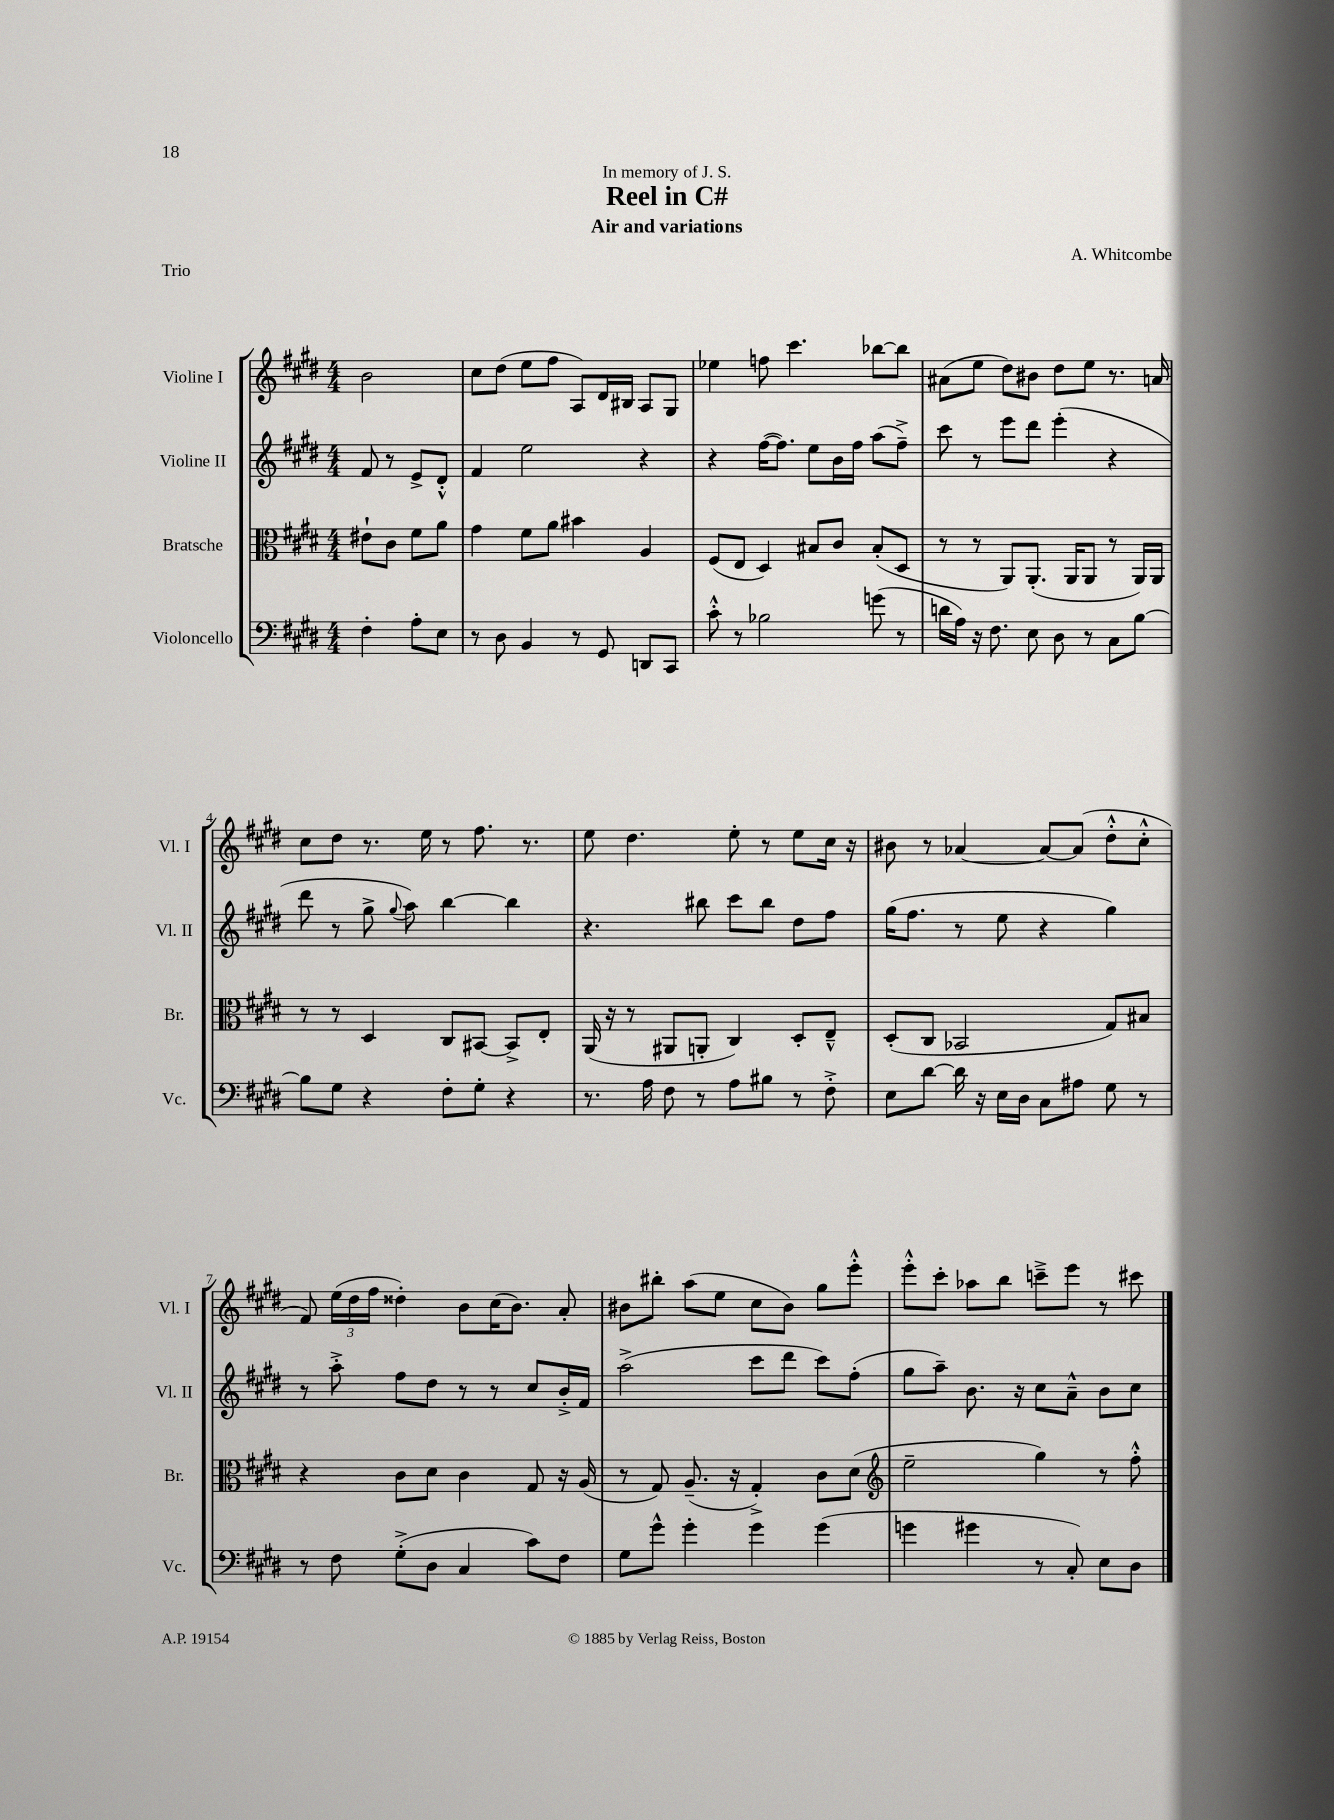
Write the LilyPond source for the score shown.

\header { title = "Reel in C#" composer = "A. Whitcombe" subtitle = "Air and variations" dedication = "In memory of J. S." piece = "Trio" }
<<
\new StaffGroup <<
\new Staff = "s0" \with { instrumentName = "Violine I" shortInstrumentName = "Vl. I" } {
    \clef treble \key e \major \numericTimeSignature \time 4/4 \partial 2
    \autoBeamOff b'2 |
    cis''8[ dis''8]( e''8[ fis''8] a8[) dis'16 bis16] a8[ gis8] |
    ees''4 f''8 cis'''4. bes''8[~ bes''8] |
    ais'8[( e''8] dis''8[) bis'8] dis''8[ e''8] r8. a'16 |
    cis''8[ dis''8] r8. e''16 r8 fis''8. r8. |
    e''8 dis''4. e''8-. r8 e''8[ cis''16] r16 |
    bis'8 r8 aes'4~ aes'8[~ aes'8]( dis''8[-.-^ cis''8]-.-^ |
    fis'8) \tuplet 3/2 { e''16[( dis''16 fis''16] } disis''4-.) b'8[ cis''16( b'8.]) a'8-. |
    bis'8[ bis''8]-. a''8[( e''8] cis''8[ bis'8]) gis''8[ e'''8]-.-^ |
    e'''8[-.-^ cis'''8]-. aes''8[ b''8] c'''8[---> e'''8] r8 cis'''8 \bar "|." |
}
\new Staff = "s1" \with { instrumentName = "Violine II" shortInstrumentName = "Vl. II" } {
    \clef treble \key e \major \numericTimeSignature \time 4/4 \partial 2
    \autoBeamOff fis'8 r8 e'8[-> dis'8]-.-^ |
    fis'4 e''2 r4 |
    r4 fis''16[~( fis''8.]) e''8[ b'16 fis''16] a''8[( fis''8]--->) |
    cis'''8 r8 e'''8[ dis'''8] e'''4-.( r4 |
    dis'''8 r8 gis''8-> \appoggiatura { gis''8 } a''8) b''4~ b''4 |
    r4. bis''8 cis'''8[ bis''8] dis''8[ fis''8] |
    gis''16[( fis''8.] r8 e''8 r4 gis''4) |
    r8 a''8-.-> fis''8[ dis''8] r8 r8 cis''8[ b'16-.-> fis'16] |
    a''2->( cis'''8[ dis'''8] cis'''8[) fis''8]-.( |
    gis''8[ a''8]--) b'8. r16 cis''8[ a'8]---^ b'8[ cis''8] \bar "|." |
}
\new Staff = "s2" \with { instrumentName = "Bratsche" shortInstrumentName = "Br." } {
    \clef alto \key e \major \numericTimeSignature \time 4/4 \partial 2
    \autoBeamOff eis'8[-! cis'8] fis'8[ a'8] |
    gis'4 fis'8[ a'8] bis'4 a4 |
    fis8[( e8] dis4) bis8[ cis'8] bis8[-.( dis8] |
    r8 r8 a,8[) a,8.]-.( a,16[ a,8] r8 a,16[) a,16] |
    r8 r8 dis4 cis8[ bis,8]~ bis,8[-> e8]-. |
    a,16( r16 r8 ais,8[ a,8]-. cis4) dis8[-. e8]---^ |
    dis8[-.( cis8] bes,2 gis8[) bis8] |
    r4 cis'8[ dis'8] cis'4 gis8 r16 a16( |
    r8 gis8) a8.--( r16 gis4-.->) cis'8[ dis'8]( |
    \clef treble e''2-- gis''4) r8 fis''8-.-^ \bar "|." |
}
\new Staff = "s3" \with { instrumentName = "Violoncello" shortInstrumentName = "Vc." } {
    \clef bass \key e \major \numericTimeSignature \time 4/4 \partial 2
    \autoBeamOff fis4-. a8[-. e8] |
    r8 dis8 b,4 r8 gis,8 d,8[ cis,8] |
    cis'8-.-^ r8 bes2 g'8( r8 |
    d'16[ a16]) r16 fis8. e8 dis8 r8 cis8[ b8]~ |
    b8[ gis8] r4 fis8[-. gis8]-. r4 |
    r8. a16 fis8 r8 a8[ bis8] r8 fis8-.-> |
    e8[ dis'8]~ dis'16 r16 e16[ dis16] cis8[ ais8] gis8 r8 |
    r8 fis8 gis8[-.->( dis8] cis4 cis'8[) fis8] |
    gis8[ gis'8]-^ gis'4-. gis'4 gis'4( |
    g'4 gis'4 r8 cis8-.) e8[ dis8] \bar "|." |
}
>>
>>
